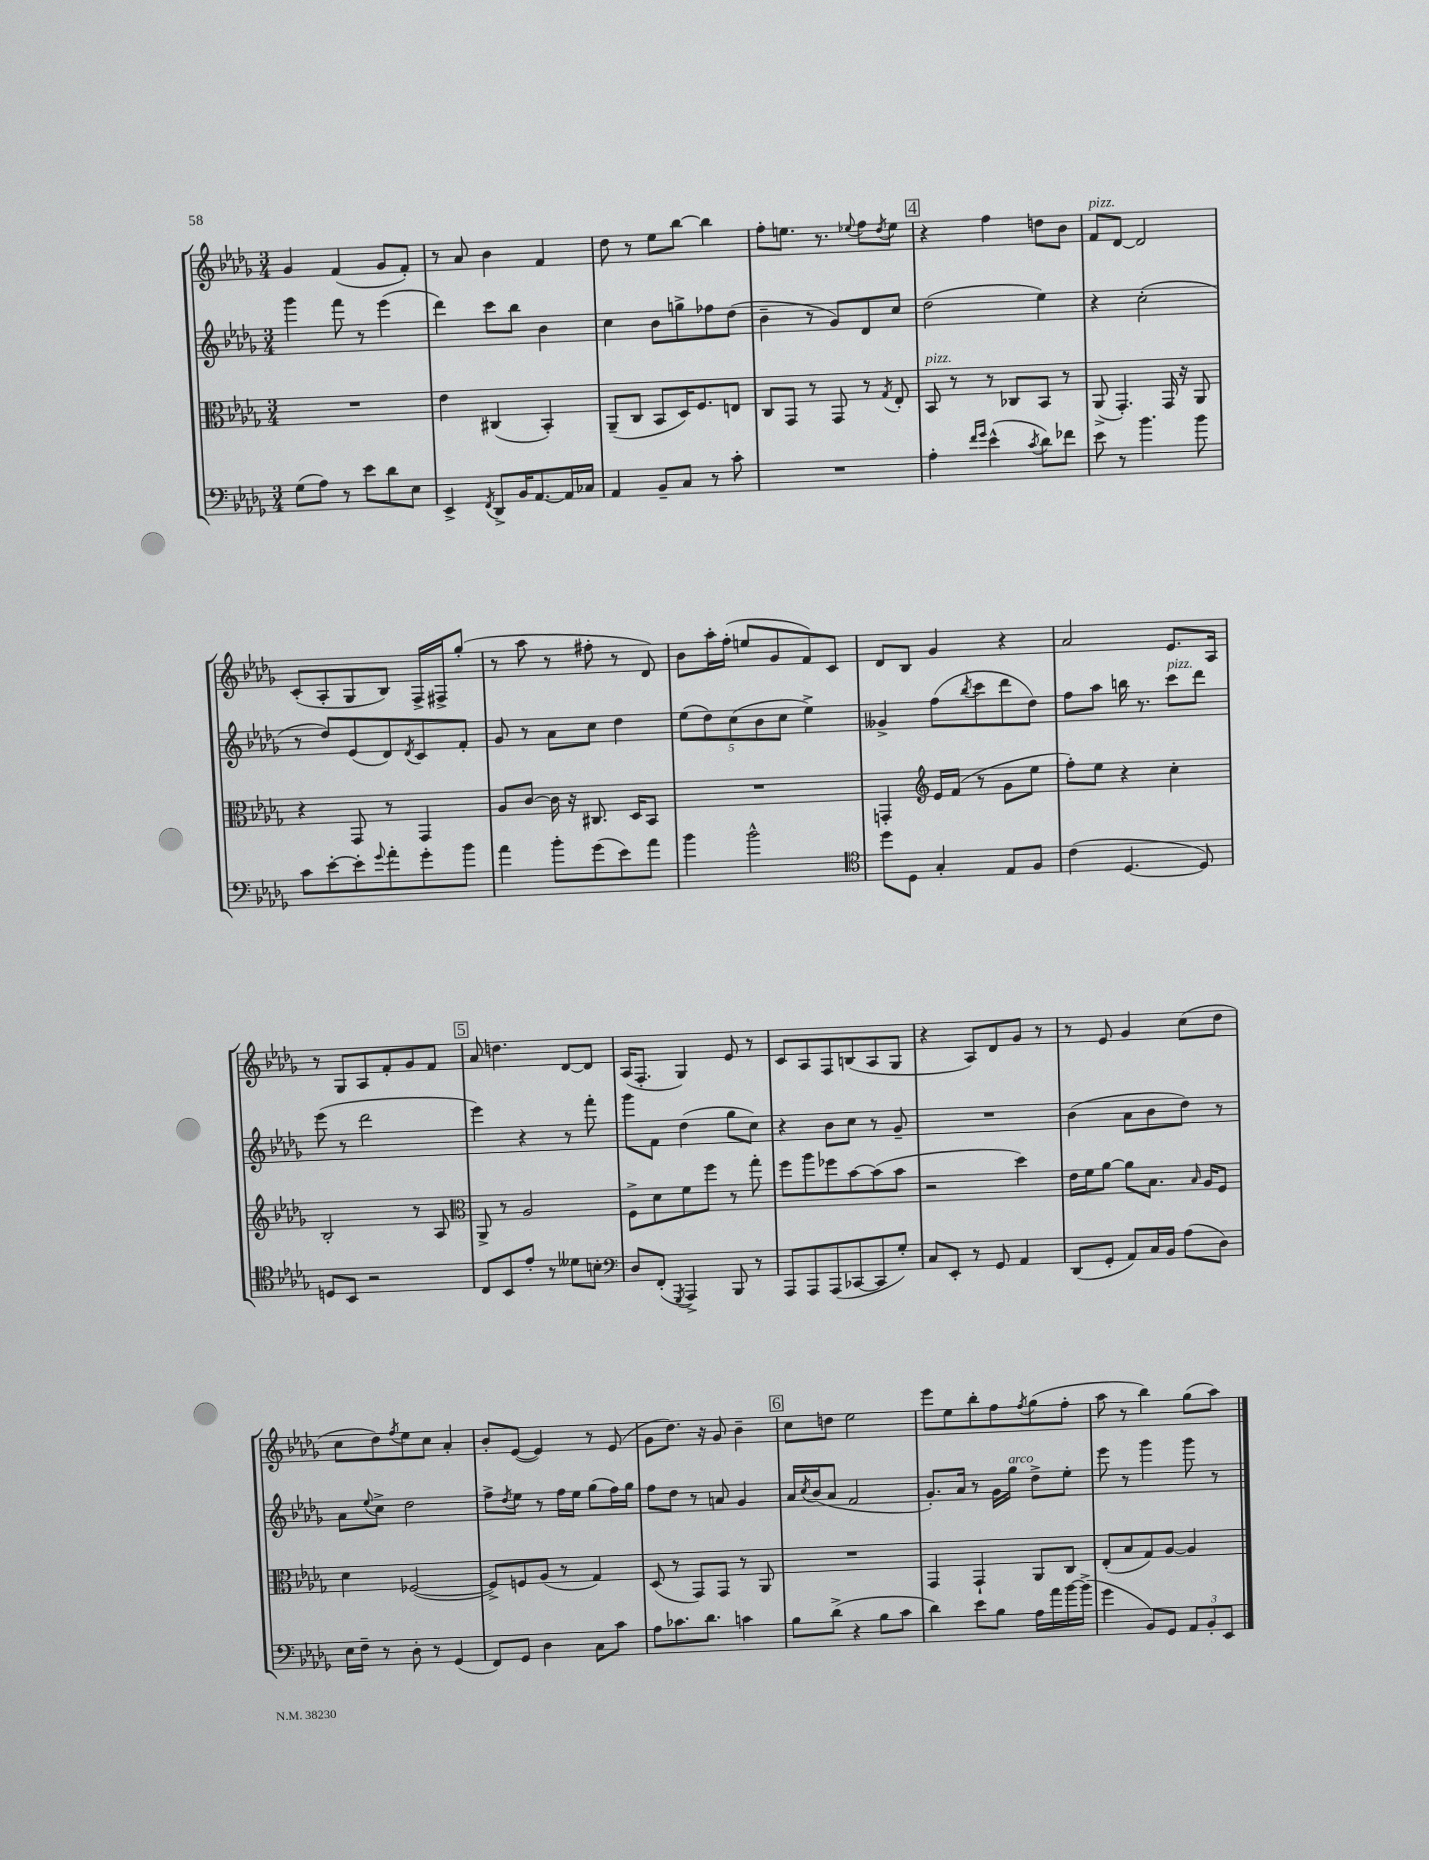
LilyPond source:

<<
\new StaffGroup <<
\new Staff = "s0" {
    \clef treble \key des \major \numericTimeSignature \time 3/4
    ges'4 f'4( ges'8 f'8-.) |
    r8 aes'8 bes'4 f'4 |
    des''8 r8 ees''8 bes''8~ bes''4 |
    f''8-. e''8. r8. \appoggiatura { ees''8 } f''8 \acciaccatura { des''8 } ees''8 |
    \mark \markup { \box "4" } r4 f''4 d''8 bes'8 |
    f'8^\markup { \italic "pizz." } des'8~ des'2 |
    c'8-.( aes8-. ges8 bes8) f16-> fis16-> ges''8-.( |
    r8 aes''8 r8 fis''8-. r8 des'8) |
    bes'8 aes''16-. f''16-.( e''8 ges'8 f'8) c'8 |
    des'8 bes8 ges'4 r4 |
    aes'2 ees'8. aes16 |
    r8 ges8 aes8 f'8-. ges'8 f'8 |
    \mark \markup { \box "5" } aes'8 d''4. des'8~ des'8 |
    aes16( f8.-. ges4) ees'8 r8 |
    c'8 aes8 f8 b8( aes8 ges8 |
    r4 aes8) des'8 ges'8 r8 |
    r8 ees'8 ges'4 c''8( des''8 |
    c''8 des''8) \acciaccatura { f''8 } ees''8 c''8 aes'4-. |
    bes'8-. ees'8~( ees'4) r8 ees'8( |
    ges'8 des''8.) r16 ges'8 bes'4-- |
    \mark \markup { \box "6" } c''8 d''8 ees''2 |
    ees'''8 ees''8 bes''8-. f''8 \acciaccatura { f''8 } ges''8( f''8-. |
    aes''8 r8 bes''4) ges''8( aes''8) \bar "|." |
}
\new Staff = "s1" {
    \clef treble \key des \major \numericTimeSignature \time 3/4
    ges'''4 f'''8 r8 ees'''4( |
    des'''4) c'''8 bes''8 bes'4 |
    c''4 bes'8 g''8-> fes''8 des''8( |
    bes'4-- r8 ges'8) des'8 c''8 |
    \mark \markup { \box "4" } des''2( ees''4) |
    r4 c''2-.( |
    r8 des''8) ees'8( des'8) \acciaccatura { des'8 } c'8 f'8-. |
    ges'8 r8 aes'8 c''8 des''4 |
    \tuplet 5/4 { ees''8( des''8) c''8( bes'8 c''8 } ees''4->) |
    geses'4-> f''8( \acciaccatura { bes''8 } c'''8 des'''8 des''8) |
    f''8 aes''8 b''16 r8. c'''8^\markup { \italic "pizz." } des'''8 |
    ees'''8( r8 des'''2 |
    \mark \markup { \box "5" } ees'''4) r4 r8 f'''8-. |
    ges'''8 f'8 des''4( ges''8 c''8) |
    r4 bes'8 c''8 r8 ges'8-- |
    R2. |
    bes'4( aes'8 bes'8 des''8) r8 |
    aes'8 \appoggiatura { ees''8 } c''8-> des''2 |
    f''8-> \acciaccatura { des''8 } ees''8 r8 f''16 ees''16 ges''8( f''16) ges''16 |
    f''8 des''8 r8 a'8 ges'4 |
    \mark \markup { \box "6" } aes'16 \acciaccatura { c''8 } bes'16( aes'8 f'2 |
    ges'8.-.) aes'16 r8 ges'16 ges''16^\markup { \italic "arco" } des''8-> ees''8-. |
    ees'''8 r8 ges'''4 ges'''8 r8 \bar "|." |
}
\new Staff = "s2" {
    \clef alto \key des \major \numericTimeSignature \time 3/4
    R2. |
    ees'4 cis4( bes,4-.) |
    aes,8--( c8 bes,8 des16) f8. e8 |
    c8 ges,8 r8 ges,8 r8 \acciaccatura { ges8 } ees8-. |
    \mark \markup { \box "4" } bes,8^\markup { \italic "pizz." } r8 r8 ces8 bes,8 r8 |
    aes,8->( ges,4.-.) ges,16 r16 aes,8 |
    r4 ges,8 r8 ges,4 |
    aes8 c'8~ c'16 r16 cis8. des16 bes,8 |
    R2. |
    g,4-. \clef treble ees'16 f'16( r8 ges'8 ees''8 |
    f''8-.) ees''8 r4 c''4-. |
    bes2-. r8 aes8 |
    \mark \markup { \box "5" } \clef alto aes,8-> r8 aes2 |
    f8-> des'8 f'8 f''8 r8 ges''8-. |
    f''8 aes''8 fes''8 bes'8~ bes'8( bes'8 |
    r2 des''4) |
    ees'16 f'16 aes'8~ aes'8 bes8. \grace { bes16 } aes16 f8 |
    des'4 fes2~( |
    fes8->) f8 aes8( r8 ges4) |
    des8( r8 ges,8) ges,8 r8 aes,8 |
    \mark \markup { \box "6" } R2. |
    ges,4 ges,4-! aes,8 c8 |
    ees8-.( bes8 ges8) aes8~ aes4 \bar "|." |
}
\new Staff = "s3" {
    \clef bass \key des \major \numericTimeSignature \time 3/4
    ges8( aes8) r8 ees'8 des'8 ees8 |
    ees,4-> \acciaccatura { f,8 } des,8-> bes,16 aes,8.~ aes,16 ces16 |
    aes,4 bes,8-- c8 r8 c'8-. |
    R2. |
    \mark \markup { \box "4" } aes4-. \grace { f'16 ges'16 } ees'4-^( \acciaccatura { c'8 } des'8) fes'8 |
    ees'8 r8 bes'4. bes'8 |
    c'8 ees'8~-. ees'8-. \appoggiatura { ges'8 } aes'8-. ges'8-. bes'8 |
    aes'4 bes'8-. ges'8( ees'8) aes'8 |
    bes'4 bes'2-^ |
    \clef tenor des''8 des8 ges4-. ees8 f8 |
    c'4( des4.~ des8) |
    d8 bes,8 r2 |
    \mark \markup { \box "5" } c8 bes,8 ees'8-. r8 deses'8 b8-. |
    \clef bass des8 f,8-.( \acciaccatura { ges,,8 } aes,,4->) bes,,8 r8 |
    aes,,8 aes,,8 aes,,8( ces,8~ ces,8 ges8-.) |
    c8 ees,8-. r8 ges,8 aes,4 |
    des,8( ges,8-. aes,8) c16 bes,16 aes8( des8) |
    ees16 f16-- r8 des8-. r8 ges,4( |
    f,8) ges,8 des4 c8 c'8 |
    aes8 ces'8. des'8. c'4 |
    \mark \markup { \box "6" } bes8 des'8->( r4 bes8 c'8 |
    des'4) ees'8 bes8 aes16 aes'16 bes'16~ bes'16->( |
    ges'4 bes,8) ges,8 \tuplet 3/2 { aes,8 bes,8-. ees,8 } \bar "|." |
}
>>
>>
\layout { \context { \Score \remove "Bar_number_engraver" } }
